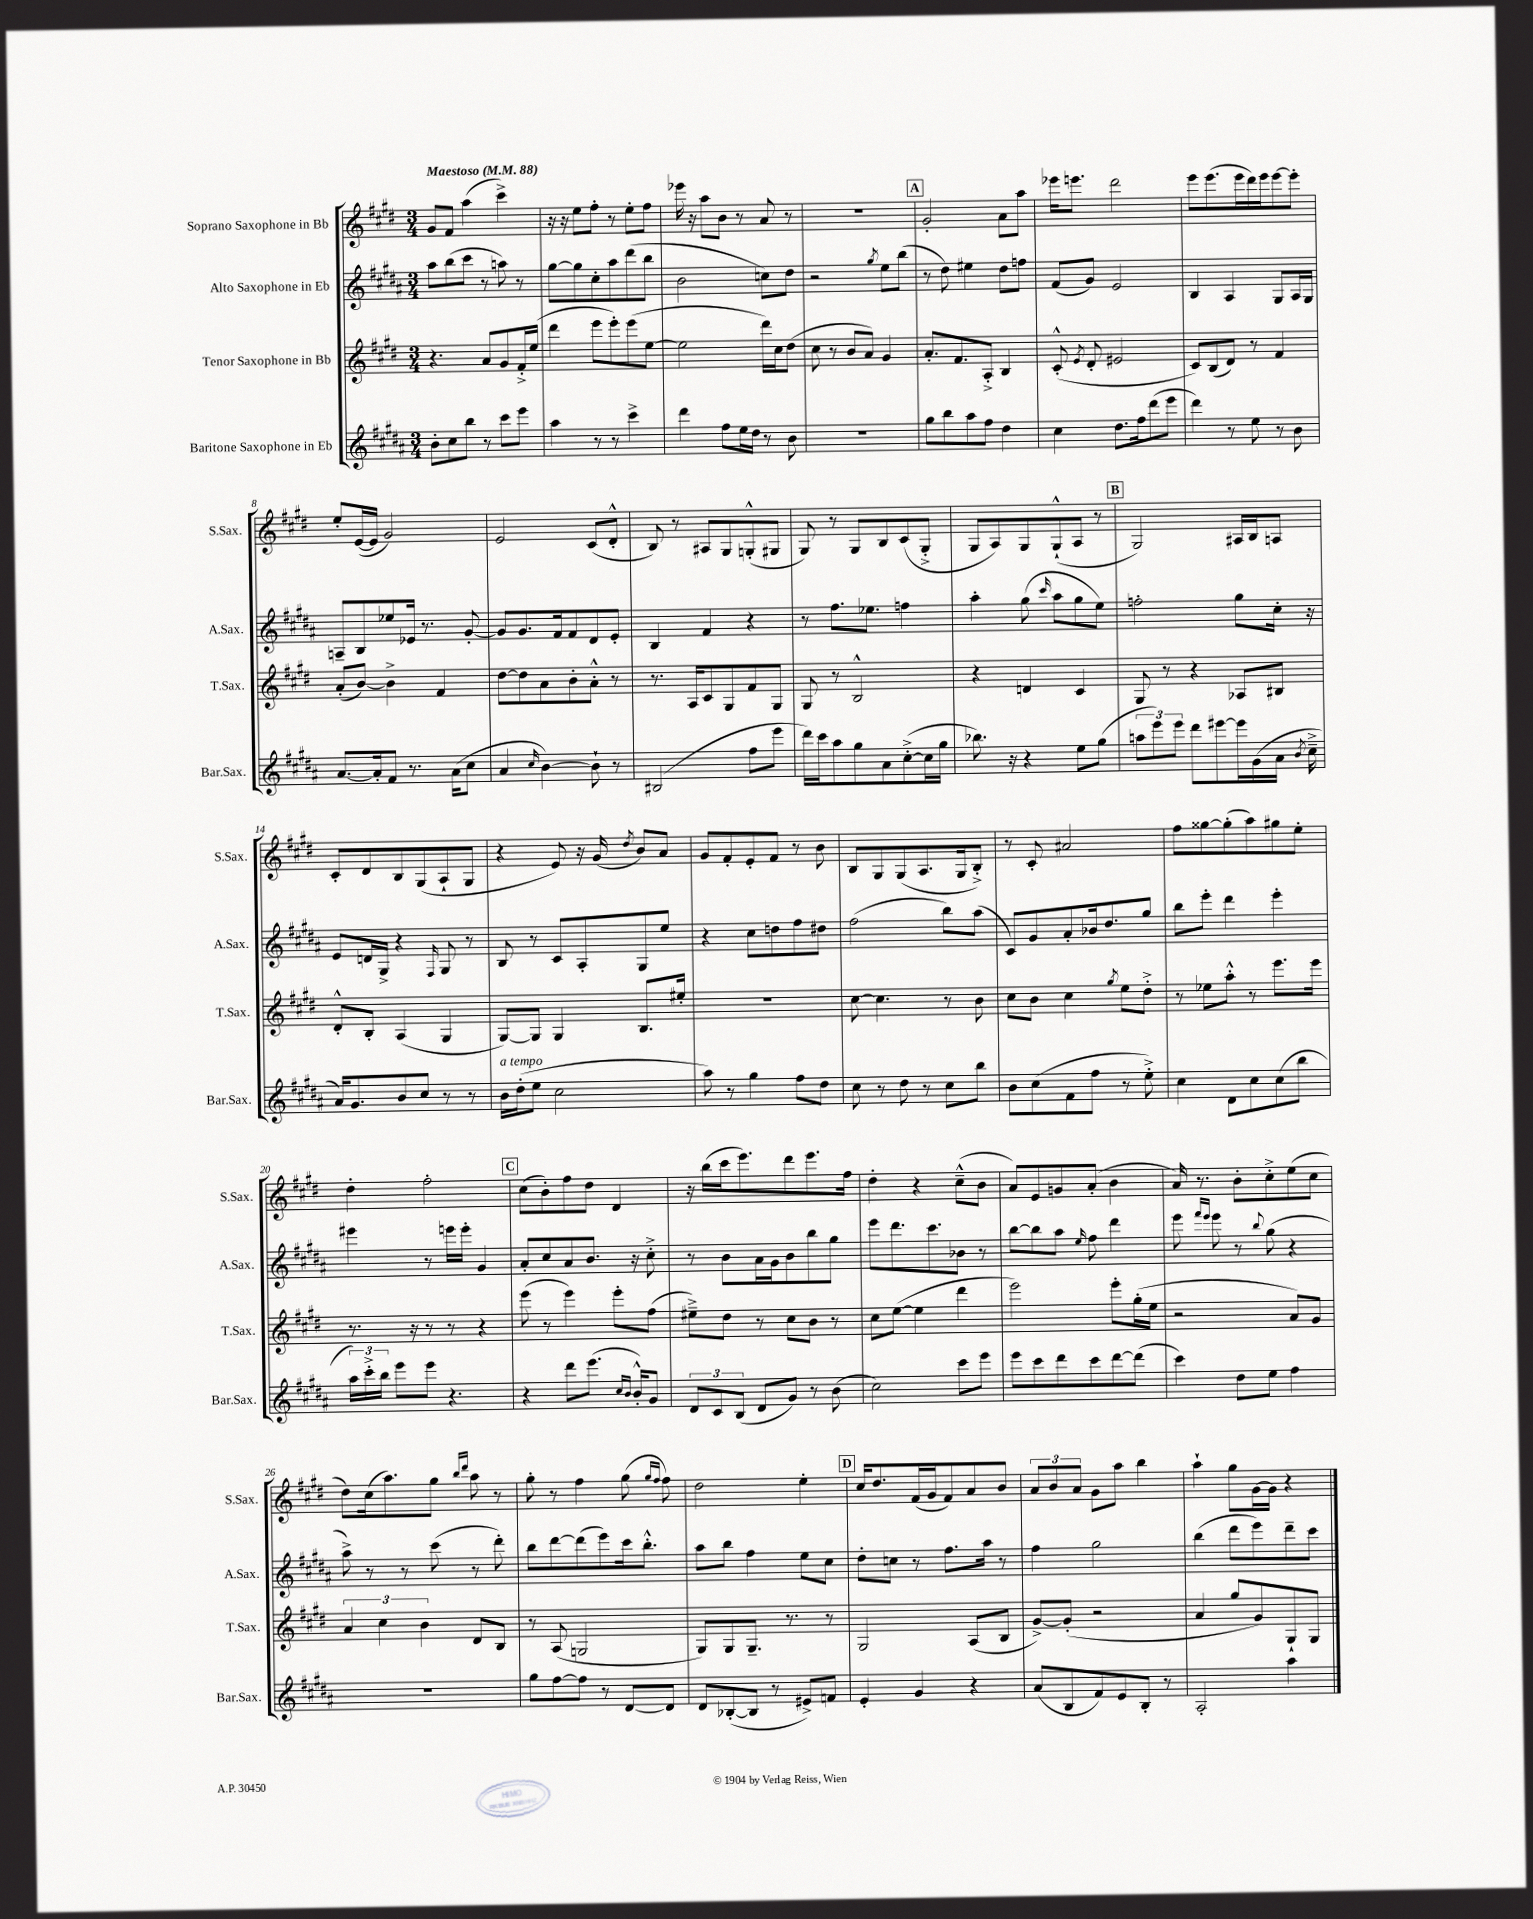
<<
\new StaffGroup <<
\new Staff = "s0" \with { instrumentName = "Soprano Saxophone in Bb" shortInstrumentName = "S.Sax." } {
    \clef treble \key e \major \numericTimeSignature \time 3/4 \tempo "Maestoso" 4 = 88
    \autoBeamOff gis'8[ fis'8] a''4( cis'''4->) |
    r16 r16 e''8[ fis''8]-. r8 e''8[-. fis''8] |
    ees'''16 r16 a''8[ b'8] r8 a'8 r8 |
    R2. |
    \mark \markup { \box "A" } gis'2-. a'8[ a''8] |
    ees'''16[ e'''8.] dis'''2 |
    e'''8[ e'''8.( e'''16 dis'''16) e'''16 e'''8~ e'''8]-. |
    e''8[-. e'16~( e'16] gis'2) |
    e'2 cis'8[( dis'8]-.-^ |
    b8) r8 ais8[ gis8 g8-.-^( gis8] |
    gis8) r8 gis8[ b8 cis'8( gis8]-.-> |
    gis8[ a8) gis8 gis8-!-^( a8] r8 |
    \mark \markup { \box "B" } gis2) ais16[ b16 a8] |
    cis'8[-. dis'8 b8 gis8( a8-! gis8] |
    r4 e'8) r16 gis'16( \acciaccatura { dis''8 } b'8[) a'8] |
    gis'8[ fis'8-. e'8-. fis'8] r8 b'8 |
    b8[ gis8 gis8( a8. gis16 b8]-.->) |
    r8 cis'8-. ais'2 |
    fis''8[ gisis''8~ gisis''8-.( a''8) gis''8 e''8]-. |
    dis''4-. fis''2-. |
    \mark \markup { \box "C" } cis''8[( b'8-.) fis''8 dis''8] dis'4 |
    r16 b''16[( cis'''16 e'''8.) dis'''8 e'''8. fis''16] |
    dis''4-. r4 cis''8[---^( b'8] |
    a'8[) e'8 g'8 a'8]-.( b'4 |
    a'16) r8. b'8[-. cis''8-.-> e''8( cis''8] |
    dis''8[) cis''16( a''8.) gis''8] \grace { b''16[ dis'''16] } a''8 r8 |
    gis''8-. r8 fis''4 gis''8( \grace { gis''16[ fis''16] } fis''8) |
    dis''2 e''4-. |
    \mark \markup { \box "D" } cis''16[ dis''8. fis'16( gis'16 fis'8) a'8 b'8] |
    \tuplet 3/2 { a'8[ b'8 a'8] } gis'8[ a''8] b''4 |
    a''4-! gis''8[ gis'16~ gis'16] r4 \bar "|." |
}
\new Staff = "s1" \with { instrumentName = "Alto Saxophone in Eb" shortInstrumentName = "A.Sax." } {
    \clef treble \key b \major \numericTimeSignature \time 3/4
    \autoBeamOff ais''8[ b''8( cis'''8] r8 a''8) r8 |
    gis''8[~ gis''8 cis''8-. ais''8 dis'''8( b''8] |
    b'2 c''8[) dis''8] |
    r2 \acciaccatura { gis''8 } e''8[ b''8]( |
    \mark \markup { \box "A" } r8 dis''8) eis''4 dis''8[ f''8] |
    fis'8[( gis'8]) e'2 |
    b4 ais4 gis8[ ais16 gis16] |
    a8[-- b8 ees''8 ees'16] r8. gis'8~-. |
    gis'8[ gis'8. fis'16 fis'8 dis'8 e'8]-. |
    b4 fis'4 r4 |
    r8 fis''8.[ ees''8.] f''4 |
    ais''4-. gis''8( \grace { cis'''16 } ais''8[ gis''8 e''8]) |
    \mark \markup { \box "B" } f''2-. gis''8[ cis''16]-. r16 |
    e'8[ d'16 gis16]-> r4 \grace { fis16 } gis8 r8 |
    b8 r8 cis'8[ ais8-. gis8 e''8] |
    r4 cis''8[ d''8 fis''8 dis''8] |
    fis''2( b''8[) ais''8]( |
    cis'8[) gis'8 ais'8-. bes'16 dis''8. gis''8] |
    b''8[ e'''8]-. dis'''4 e'''4-. |
    eis'''4 r8 e'''16[ e'''16]-. gis'4 |
    \mark \markup { \box "C" } ais'8[-. cis''8 ais'8 b'8.] r16 cis''8-.-> |
    r8 b'8[ ais'16 gis'16 b'8 b''8 gis''8] |
    e'''8[ dis'''8. cis'''8. bes'8] r8 |
    b''8[~ b''8 ais''8] \grace { e''16 } fis''8 dis'''4 |
    e'''8 \grace { fis'''16[ e'''16] } e'''8 r8 \appoggiatura { b''8 } gis''8( r4 |
    ais''8->) r8 r8 cis'''8( r8 dis'''8-.) |
    b''8[ dis'''8~ dis'''8( e'''8) cis'''16 b''8.]-.-^ |
    ais''8[ b''8] fis''4 e''8[ cis''8] |
    \mark \markup { \box "D" } dis''8[-. c''8] r8 fis''8.[ ais''16] r8 |
    fis''4 gis''2 |
    b''4( dis'''8[ e'''8) dis'''8-- cis'''8] \bar "|." |
}
\new Staff = "s2" \with { instrumentName = "Tenor Saxophone in Bb" shortInstrumentName = "T.Sax." } {
    \clef treble \key e \major \numericTimeSignature \time 3/4
    \autoBeamOff r4. a'8[ gis'8 fis'16-.-> e''16]( |
    dis'''4 e'''8[ e'''8-.) e'''8( e''8]~ |
    e''2 dis'''16[) cis''16 dis''8]( |
    cis''8 r8 b'8[ a'8]) gis'4 |
    \mark \markup { \box "A" } a'8.[-. fis'8. a8]-.-> b4 |
    cis'8-.-^( \acciaccatura { e'8 } dis'8-. eis'2 |
    cis'8[) b8( dis'8]) r8 fis'4 |
    a'8[-.( b'8]~) b'4-> fis'4 |
    dis''8[~ dis''8 a'8 b'8-. a'8]-.-^ r8 |
    r8. a16[ cis'8 gis8 fis'8 gis8] |
    gis8 r8 b2-^ |
    r4 d'4 cis'4 |
    \mark \markup { \box "B" } gis8 r8 r4 aes8[ bis8] |
    dis'8[-.-^ b8]-. a4( gis4 |
    gis8[~) gis8] gis4 b8.[ eis''16]-. |
    R2. |
    cis''8~ cis''4. r8 b'8 |
    cis''8[ b'8] cis''4 \acciaccatura { gis''8 } e''8[ dis''8]-.-> |
    r8 ees''8[ a''8]-.-^ r8 e'''8.[ e'''16] |
    r8. r16 r8 r8 r4 |
    \mark \markup { \box "C" } e'''8( r8 e'''4) e'''8[-. fis''8]( |
    eis''8[--->) dis''8] r8 cis''8[ b'8] r8 |
    cis''8[ e''8]~( e''4 dis'''4 |
    e'''2) e'''8[-. gis''16-.( e''16] |
    r2 a'8[) gis'8] |
    \tuplet 3/2 { a'4 cis''4 b'4 } dis'8[ b8] |
    r8 a8( g2 |
    gis8[) gis8 gis8.]-- r8. r8 |
    \mark \markup { \box "D" } gis2 a8[( b8] |
    gis'8[~->) gis'8]-.( r2 |
    a'4 gis''8[ gis'8) gis8-! gis8] \bar "|." |
}
\new Staff = "s3" \with { instrumentName = "Baritone Saxophone in Eb" shortInstrumentName = "Bar.Sax." } {
    \clef treble \key b \major \numericTimeSignature \time 3/4
    \autoBeamOff b'8[-. cis''8 b''8] r8 cis'''8[ e'''8] |
    ais''4 r8 r8 cis'''4-> |
    dis'''4 fis''8[ e''16 dis''16] r8 b'8 |
    R2. |
    \mark \markup { \box "A" } gis''8[ b''8 ais''8 fis''8] dis''4 |
    cis''4 dis''8.[ fis''16 dis'''8( e'''8] |
    dis'''4) r8 e''8 r8 b'8 |
    ais'8.[~ ais'16-. fis'8] r8. ais'16[( cis''8] |
    ais'4 \grace { cis''16 } b'4~) b'8-! r8 |
    bis2( fis''8[ e'''8] |
    dis'''16[) cis'''16 ais''8 gis''8 ais'8 cis''8~-.->( cis''16 gis''16] |
    bes''8.) r16 r4 e''8[ gis''8]( |
    \mark \markup { \box "B" } \tuplet 3/2 { a''8[ e'''8) e'''8] } dis'''8[ eis'''8~ eis'''16 gis'16( ais'16] \acciaccatura { b'8 } cis''16---> |
    ais'16[) gis'8. b'8 cis''8] r8 r8 |
    b'16[^\markup { \italic "a tempo" } dis''16-.( e''8] cis''2 |
    ais''8) r8 gis''4 fis''8[ dis''8] |
    cis''8 r8 dis''8 r8 cis''8[ b''8] |
    b'8[ cis''8( fis'8 fis''8] r8 e''8-.->) |
    cis''4 dis'8[ cis''8 cis''8( b''8] |
    \tuplet 3/2 { ais''16[) cis'''16-.-> b''16] } e'''8[ e'''8] r4. |
    \mark \markup { \box "C" } r4 dis'''8[ e'''8.]( \grace { cis''16[ b'16] } b'16[-.-^) gis'8] |
    \tuplet 3/2 { dis'8[ cis'8 b8]( } dis'8[ gis'8]) r8 b'8( |
    cis''2) cis'''8[ e'''8] |
    e'''8[ cis'''8 dis'''8 cis'''8 dis'''8~ dis'''8]( |
    cis'''4) dis''8[ e''8] fis''4 |
    R2. |
    gis''8[ fis''8~ fis''8] r8 dis'8[~ dis'8] |
    dis'8[ bes8~-.( bes8] r8 eis'8[->) f'8] |
    \mark \markup { \box "D" } e'4-. gis'4 r4 |
    ais'8[( b8 fis'8) e'8 b8]-. r8 |
    ais2-. ais''4 \bar "|." |
}
>>
>>
